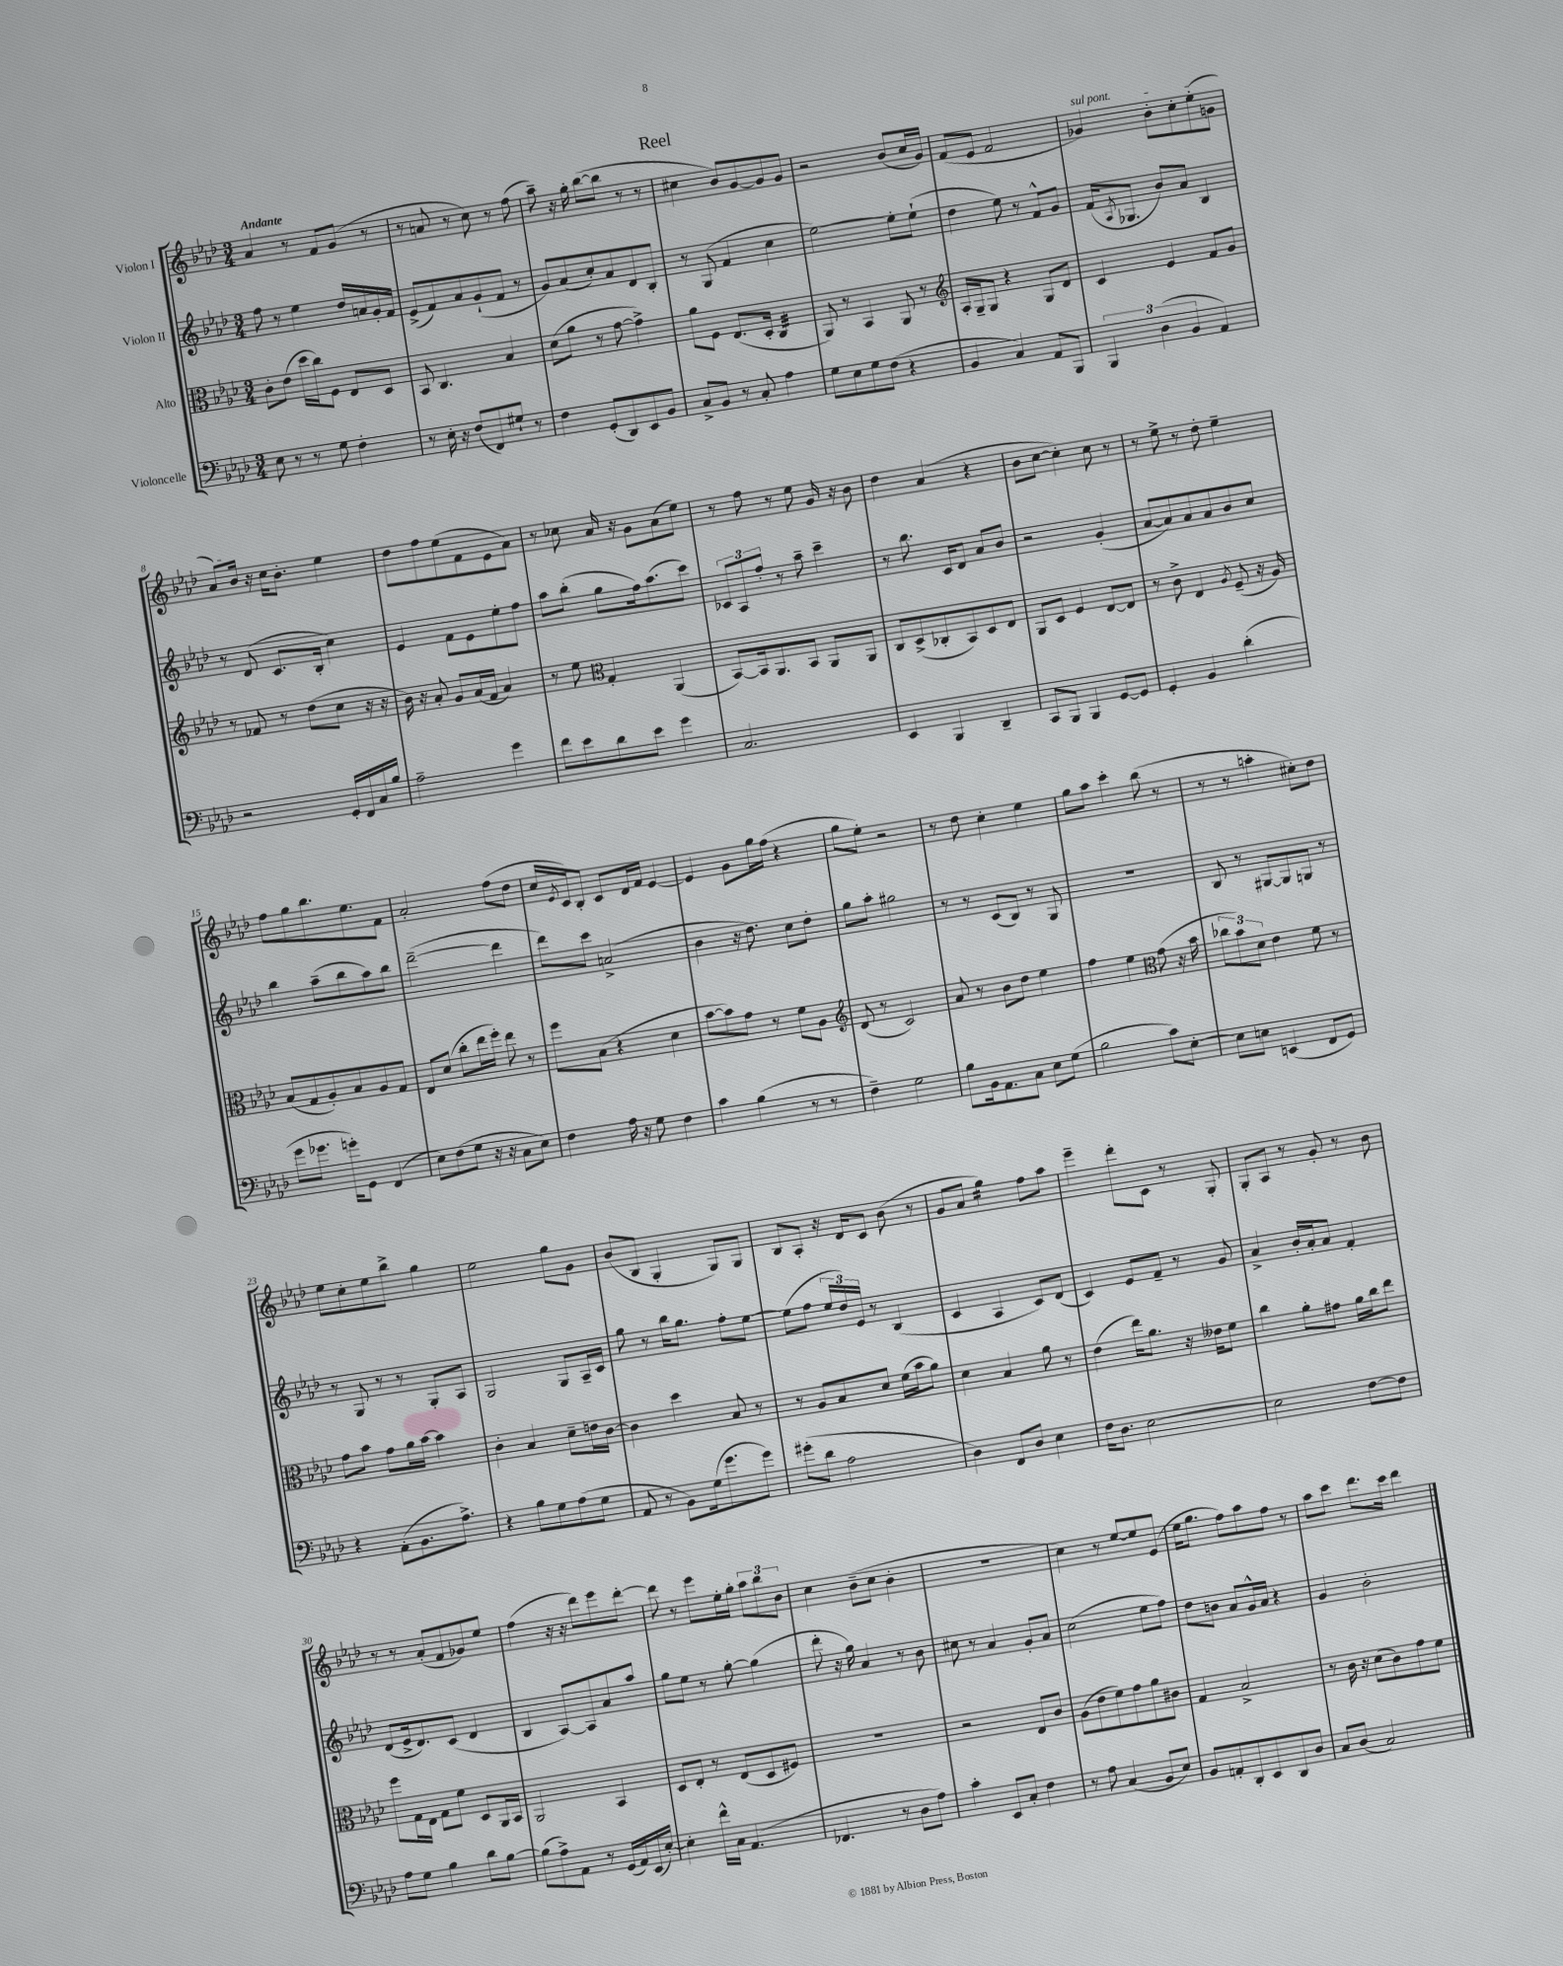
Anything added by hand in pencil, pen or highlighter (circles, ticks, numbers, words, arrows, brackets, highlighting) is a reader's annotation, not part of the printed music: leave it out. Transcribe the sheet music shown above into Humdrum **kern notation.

**kern	**kern	**kern	**kern
*staff4	*staff3	*staff2	*staff1
*clefF4	*clefC3	*clefG2	*clefG2
*k[b-e-a-d-]	*k[b-e-a-d-]	*k[b-e-a-d-]	*k[b-e-a-d-]
*M3/4	*M3/4	*M3/4	*M3/4
8E-	8c'	8ff	4a-
8r	(8e-	8r	.
8r	16dd-	4ee-	8r
.	16cc)	.	.
8G	8F	.	8f
4F'	8E-	16dd-	(8g
.	.	16a	.
.	8D-	16g'	8r
.	.	16f	.
=	=	=	=
8r	8BB-	(8e-^	8r
16E-'	4.C	8f)	8a
16r	.	.	.
(8F	.	8a-	8r
8FF)	.	(8g`	8cc)
8G#`	4B-	8f	8r
8r	.	8r	(8ff
=	=	=	=
4F	(8d-	8g)	8aa-~)
.	8a-	(8a-	16r
.	.	.	16gg'
(8GG'	8r	8cc')	([8bb-
8DD-)	[8g	8a-	8bb-]
8EE-	4g^])	8d-	8r
8BB-	.	8B-'	8r
=	=	=	=
8C^	8a-	8r	4cc#
8BB-	8F	(8G	.
8r	(8.E-	4f	8b-)
8C'	.	.	[8g
.	16D-'	.	.
4A-	4C	4cc	8g]
.	.	.	8g
=	=	=	=
8G	8AA-)	[2ee-)	2r
8E-	8r	.	.
8G	4BB-	.	.
(8F	.	.	.
4r	8AA-	8ee-']	(8b-
.	8r	(8ee-`	16cc
.	.	.	16g)
=	=	=	=
*	*clefG2	*	*
4BB-	16A-'	4dd-	(8f
.	16G~	.	.
.	8G	.	8e-
4C)	4r	8ee-)	2f
.	.	8r	.
8AA-	8G	8f^^	.
8BBB-	8d-	8g	.
=	=	=	=
6BBB-	4c	(16f	4g-)
.	.	8qA-	.
.	.	8.G-	.
(6D-	.	.	.
.	4e-	8b-)	8b-'
6BB-	.	.	.
.	.	8a-	8cc'
4AA-)	8f	4B-	(8ee-'
.	8g	.	8g
=	=	=	=
2r	8r	8r	8a-)
.	8f-	(8d-	16b-
.	.	.	16r
.	8r	8.c	16cc
.	.	.	8.b-'
.	(8dd-	.	.
.	.	16B-'	.
16GG'	8cc	4cc)	4ee-
16FF	.	.	.
16C	16r	.	.
16B-	16r	.	.
=	=	=	=
2A-~	16b-)	4e-	8dd-
.	16r	.	.
.	8a-'	.	8ff
.	8g	8f	(8ee-
.	(16a-	8e-	8f
.	16f	.	.
4g	4a-)	8ee-'	8e-
.	.	8ff	8a-)
=	=	=	=
8f	8r	8aa-	8r
8e-	8ee-	(8bb-'	8cc-
*	*clefC3	*	*
8d-	4G'	8gg	16a-
.	.	.	16r
8e-	.	16ff)	8g
.	.	(8.aa-	.
4g	(4AA-	.	(8a-
.	.	8ccc)	8ee-)
=	=	=	=
2.C	[8BB-)	12c-	8r
.	.	12A-	.
.	16BB-]	.	8ff
.	.	12ff'	.
.	8.AA-	.	.
.	.	8r	8r
.	8BB-	8aa-~	8ee-
.	8AA-	4ccc~	16g
.	.	.	16r
.	8AA-	.	8b-
=	=	=	=
4EE-	8C	8r	4dd-
.	(8D-^	8.bb-	.
4BBB-	8C-'	.	(4a-
.	.	16c	.
.	8BB-)	8d-	.
4DD-~	8D-	8a-	4r
.	8E-	8b-	.
=	=	=	=
8CC	8AA-	2r	8b-
8BBB-	8D-	.	[8cc
4BBB-	4F	.	4cc'])
[8GG	[8E-	(4g'	8cc
8GG]	8E-]	.	8r
=	=	=	=
4GG'	8r	[8a-	8r
.	8c^	8a-])	8ee-^
4BB-	4E-	8a-	8r
.	.	8a-	8dd-'
.	8qA-	.	.
(4d-'	(8F~	8b-	4ee-~
.	16r	8cc	.
.	16A-)	.	.
=	=	=	=
8g	(8B-	4bb-	8ff
8.g-	8G	.	8gg
.	8A-')	(8aa-~	8.bb-
16g')	.	.	.
8GG	8B-	8bb-	.
.	.	.	8.ee-
(4FF	8A-	8aa-)	.
.	8G	8bb-	8f
=	=	=	=
8E-)	8E-	([2ddd-~	2a-'
(8F	(8d-	.	.
8G	8cc'	.	.
16r	16ee-	.	.
16r	16ff')	.	.
8C	8ee-	4ddd-]	(8ff
8E-)	8r	.	8dd-
=	=	=	=
4F	8ff	8ddd-)	16cc
.	.	.	8qe-
.	.	.	16c)
.	(8B-	8ccc	8B-'
16A-	4r	(2a^	8c
16r	.	.	.
8G	.	.	16d-
.	.	.	16f
4F	4d-	.	[4e-
=	=	=	=
4c	[8b-	4b-	4e-]
.	8b-])	.	.
(4B-	8g	16r	8g
.	.	8.dd-)	.
.	8r	.	16gg
.	.	.	(16ff
8r	8f	8cc	4r
8r	8A-	8dd-'	.
=	=	=	=
*	*clefG2	*	*
4F~)	(8d-	8gg	8gg
.	8r	8aa-'	8ee-')
2G	2c)	2gg#	2r
=	=	=	=
8B-	8a-	8r	8r
16BB-	8r	8r	8dd-
8.AA-	.	.	.
.	8b-	(8c	4cc'
8C	8dd-	8B-)	.
8E-	4ee-	8r	4ee-
(8G	.	8G	.
=	=	=	=
2B-	4ff	2.r	8gg
.	.	.	8aa-
.	4ee-	.	4ccc'
*	*clefC3	*	*
8c)	(8g	.	(8bb-
[8E-'	16r	.	8r
.	16b-	.	.
=	=	=	=
8E-]	12cc-	8B-	8r
.	12b-)	.	.
8E	.	8r	8r
.	12d-	.	.
(4EE	4e-	[8G#	4aa'
.	.	8G#]	.
8FF	8f	8G	8cc#')
8GG)	8r	8r	8dd-
=	=	=	=
4r	8g	8r	8ee-
.	8b-	8G	8cc'
(8AA-'	8g	8r	8ee-
8.BB-	16a-	8r	8bb-^
.	[16b-	.	.
.	4b-]	8G'	4gg
8.A-^)	.	.	.
.	.	8A-	.
=	=	=	=
4r	4c'	2G	2ee-
8B-	4B-	.	.
8G	.	.	.
(8A-	8d-~	8G	8gg
8G	16e	16A-~	8g
.	[16c	16c	.
=	=	=	=
8AA-	4c]	8gg	(8b-
8r	.	8r	8B-
8BB-)	4dd-	16bb-	4G'
.	.	8.gg	.
(16G	.	.	.
8.g	.	.	.
.	8B-	8ff'	8G)
8g)	8r	[8ee-	8G
=	=	=	=
(8g#'	8r	(8ee-]	8B-
8d-	8A-	8ff	8A-'
2A-	8B-	24ee-	16r
.	.	24dd-)	.
.	.	.	16d-
.	.	24e-	.
.	8d-	8r	8c
.	(16f	(4B-	(8b-
.	16b-	.	.
.	8a-)	.	8r
=	=	=	=
4D-)	4d-	4c	8g
.	.	.	8a-
8FF	4B-	4A-	4gg)
8D-	.	.	.
4E-	8a-	8c)	8ff
.	8r	(8d-	8aa-
=	=	=	=
16F	(4e-	4c)	4eee-~
8.D-	.	.	.
[2E-	16ee-)	8e-	8ddd-'
.	8.a-	.	.
.	.	8f~	8c
.	16r	8r	8r
.	16e--	.	.
.	8f	8g	8G'
=	=	=	=
2E-]	4cc	4a-^	8G'
.	.	.	8A-
.	8a-'	16b-'	8r
.	.	16a-'	.
.	8g#	8a-	8g'
[8F	16a-	4f'	8r
.	16cc	.	.
8F]	8ee-	.	8b-
=	=	=	=
8A-	8ff	(8d-	8r
8G	16G	16e-^	8r
.	16E-	8.d-)	.
4B-	8G	.	(8a-'
.	8f	(8c	8f
8d-	8D-	4d-	8g-)
[8B-	16AA-	.	8ee-
.	16BB-	.	.
=	=	=	=
(8B-]	2AA-	4B-	(4ff
8A-^)	.	.	.
8AA-	.	[8A-)	16r
.	.	.	16r
8r	.	8A-]	8ddd-)
(16GG	4BB-	8a-	8eee-
16AA-)	.	.	.
(16EE-	.	8aa-	[8ddd-'
[16E-')	.	.	.
=	=	=	=
4E-']	8D-	8gg	8ddd-]
.	8E-'	8ee-	8r
16f^^	8r	8r	8eee-
16C	.	.	.
(4.AA-	(8E-	[8gg'	16ee-'
.	.	.	16gg'
.	8D-	(4gg]	12aa-
.	.	.	12bb-
.	8F#)	.	.
.	.	.	12b-
=	=	=	=
4.FF-	2.r	8ddd-'	4cc
.	.	16r	.
.	.	16gg)	.
.	.	4a-	(8b-~
8r	.	.	8cc
8D-	.	8r	4b-'
8A-)	.	8b-	.
=	=	=	=
4c'	2r	8cc#	2.r
.	.	8r	.
8EE-	.	4a-	.
8C'	.	.	.
4F	8E-	8g'	.
.	8c	8a-	.
=	=	=	=
8r	(8A-	(2cc	4cc)
8A-	8e-	.	.
(4C	8f)	.	8r
.	8g	.	[8ee-
8BB-	8a-	8ee-	8ee-]
8E-)	8c#	8ff)	(8e-
=	=	=	=
8BB-	4G	8dd-	16ee-
.	.	.	8.gg
8AA'	.	8b	.
8DD-'	2B-^	8a-	8ff)
8EE-	.	16g^^	8aa-
.	.	16a-	.
8DD-	.	4r	8ff
8D-	.	.	8r
=	=	=	=
8C	8r	4g	8aa-
(8D-	16c	.	8ccc
.	16r	.	.
2C)	(8d-	2b-'	8.ddd-
.	8c)	.	.
.	.	.	16ccc
.	8g	.	4ddd-
.	8f	.	.
==	==	==	==
*-	*-	*-	*-
